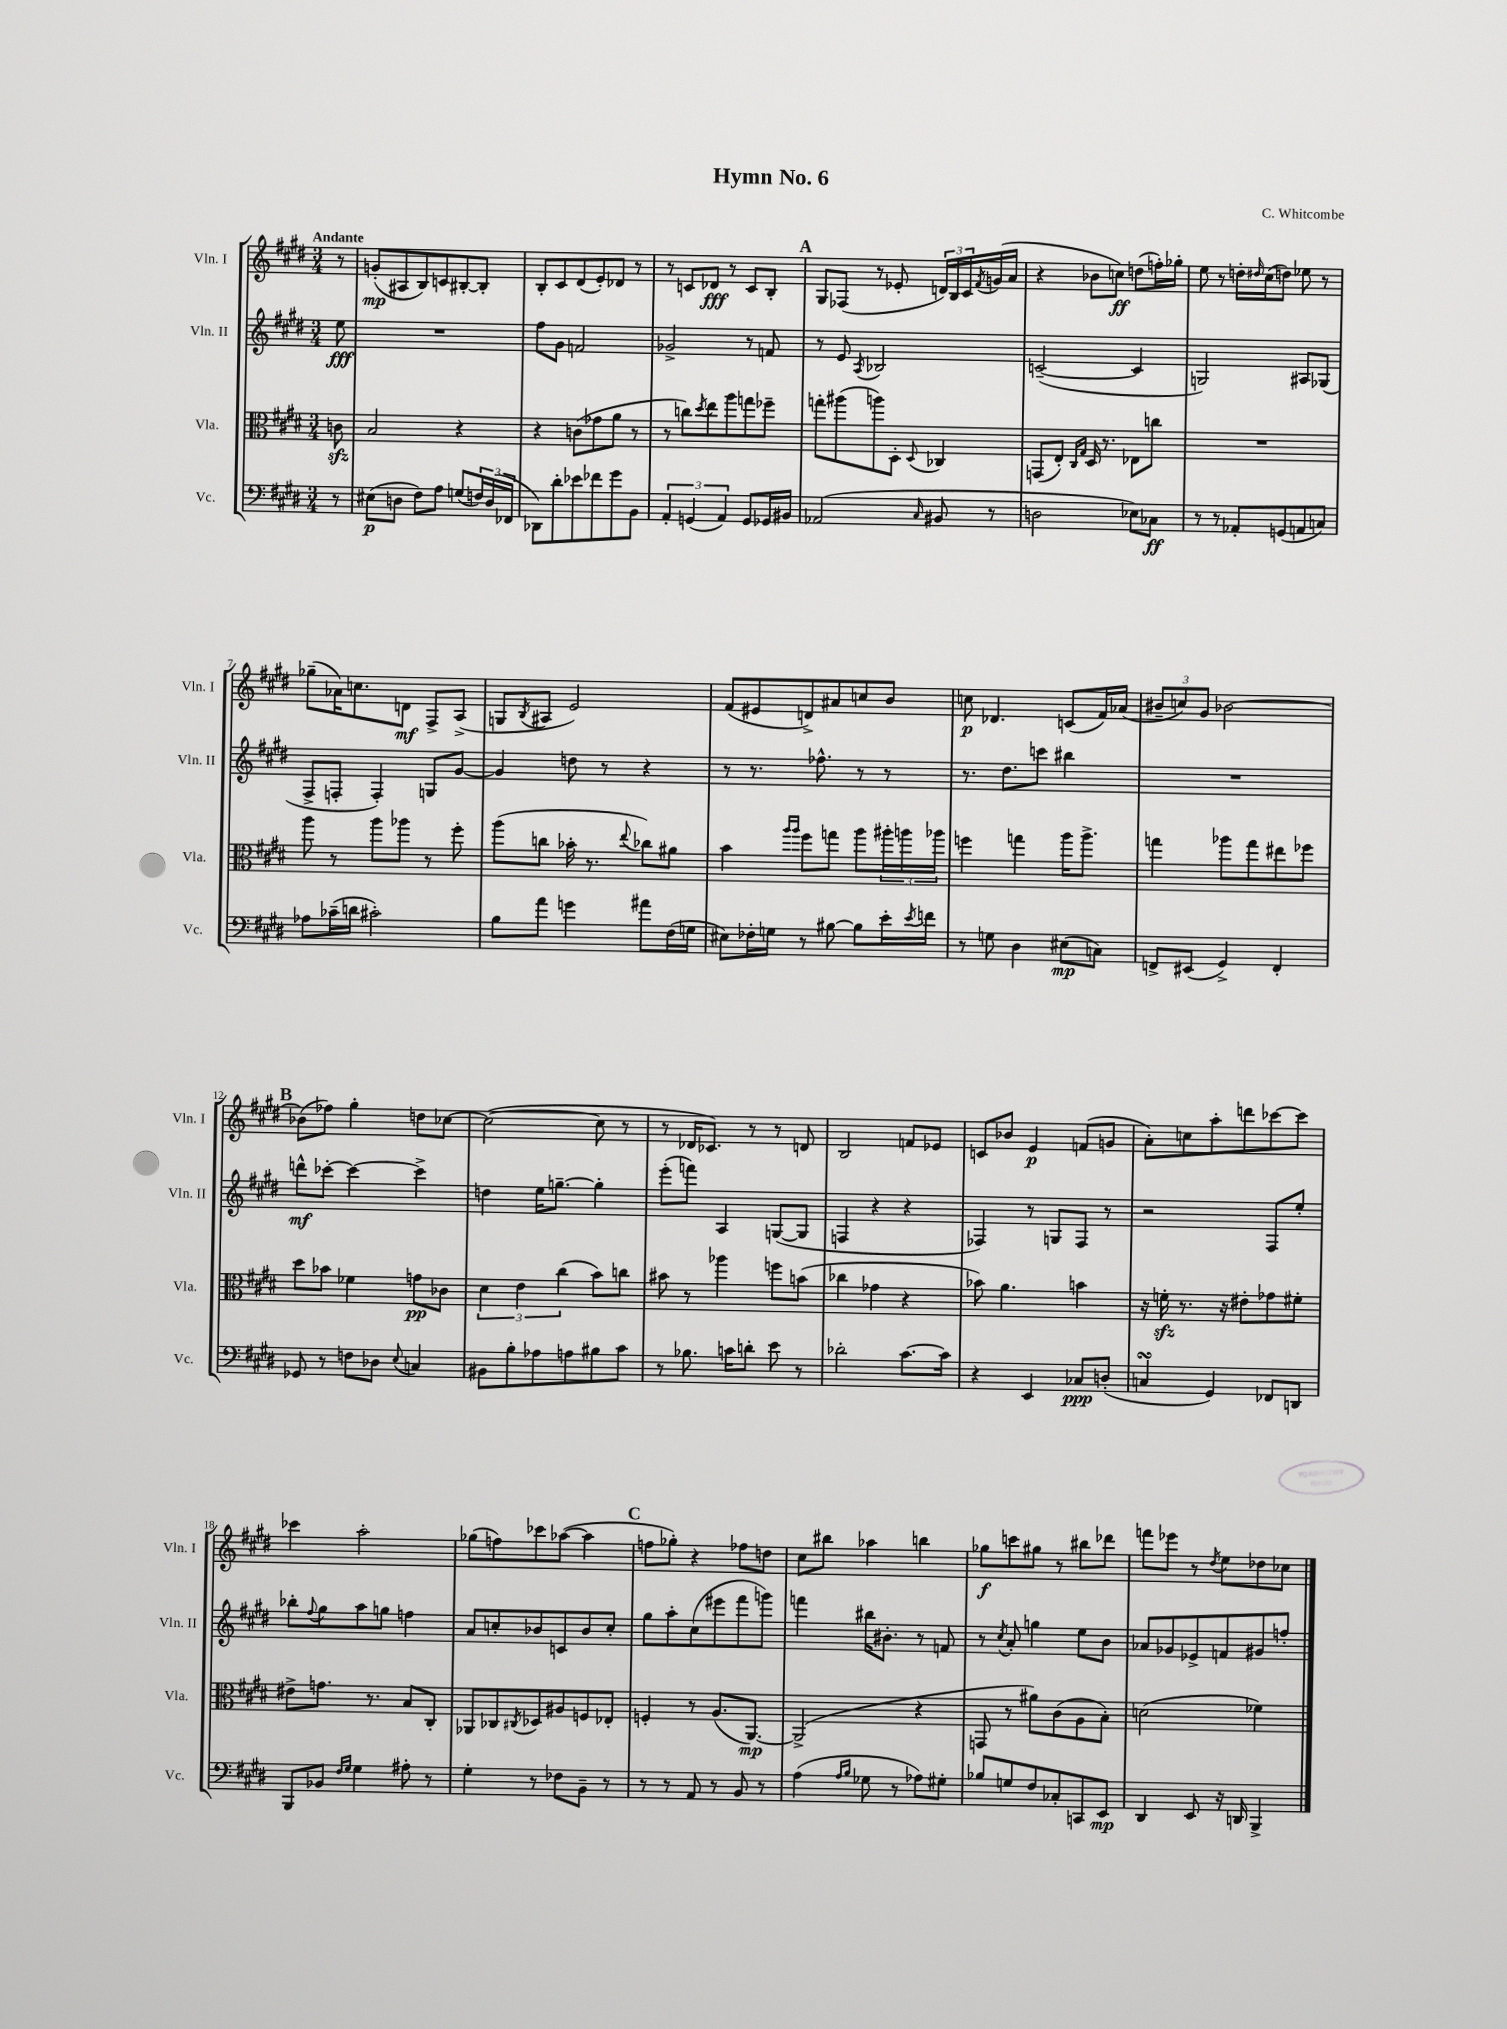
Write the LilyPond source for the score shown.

\header { title = "Hymn No. 6" composer = "C. Whitcombe" }
<<
\new StaffGroup <<
\new Staff = "s0" \with { instrumentName = "Vln. I" shortInstrumentName = "Vln. I" } {
    \clef treble \key e \major \numericTimeSignature \time 3/4 \partial 8 \tempo "Andante"
    r8 |
    g'8-.\mp( ais8 b8) c'8 bis8~-. bis8-. |
    b8-. cis'8 dis'8( e'8-.) des'8 r8 |
    r8 c'8 des'8\fff r8 c'8 b8-. |
    \mark \markup { \bold "A" } gis8 fes8( r8 ees'8-. \tuplet 3/2 { d'16) b16 cis'16 } \acciaccatura { fis'8 } g'16( a'16 |
    r4 bes'8 c''8\ff) d''8( f''16-.) ges''16-. |
    e''8 r8 d''16-. \grace { dis''16 } cis''16( d''8) ees''8 r8 |
    ges''8--( aes'16) c''8. d'8\mf fis8-> a8->( |
    g8 \acciaccatura { b8 } ais8 e'2) |
    fis'8( eis'8 d'8->) ais'8 c''8 b'8 |
    c''8\p des'4. c'8( fis'16) aes'16( |
    \tuplet 3/2 { bis'8-- c''8) gis'8 } bes'2~ |
    \mark \markup { \bold "B" } bes'8( fes''8) gis''4-. d''8 ces''8~ |
    ces''2~( ces''8 r8 |
    r8 des'16 ces'8.) r8 r8 d'8 |
    b2 f'8 ees'8 |
    c'8 bes'8 e'4\p f'8( g'8 |
    a'8-.) c''8 a''8-. d'''8 ces'''8~ ces'''8 |
    ces'''4 a''2-. |
    ges''8( f''8) ces'''8 aes''8~( aes''4 |
    \mark \markup { \bold "C" } f''8 ges''8-.) r4 fes''8 d''8 |
    cis''8 bis''8 aes''4 b''4 |
    ges''8\f c'''8 gis''8 r8 bis''8 des'''8 |
    f'''8 ees'''8 r8 \acciaccatura { dis''8 } e''8 des''8 ces''8 \bar "|." |
}
\new Staff = "s1" \with { instrumentName = "Vln. II" shortInstrumentName = "Vln. II" } {
    \clef treble \key e \major \numericTimeSignature \time 3/4 \partial 8
    e''8\fff |
    R2. |
    fis''8 gis'8 f'2 |
    ges'2-> r8 f'8 |
    \mark \markup { \bold "A" } r8 e'8 \acciaccatura { a8 } bes2 |
    c'2~--( c'4 |
    g2) ais8 ges8( |
    fis8-> f8-. f4-.) g8 gis'8~ |
    gis'4 d''8 r8 r4 |
    r8 r8. fes''8.-^ r8 r8 |
    r8. dis''8. c'''8 bis''4 |
    R2. |
    \mark \markup { \bold "B" } d'''8-^\mf ces'''8~-. ces'''4~ ces'''4-> |
    d''4 e''16 g''8.~-- g''4-. |
    e'''8-.( f'''8) a4 g8~( g8 |
    f4 r4 r4 |
    fes4) r8 g8 fes8 r8 |
    r2 fis8 e''8-. |
    bes''8-. \appoggiatura { fis''8 } gis''8 a''8 g''8 f''4 |
    a'8 c''8-. bes'8 c'8 bes'8 c''8-. |
    \mark \markup { \bold "C" } gis''8 a''8-. cis''8( eis'''8 fis'''8 g'''8) |
    f'''4 bis''16 bis'8.-. r8 f'8 |
    r8 \acciaccatura { cis''8 } a'8-. g''4 e''8 b'8 |
    aes'8 ges'8 ees'8-> f'8 gis'8 f''8-. \bar "|." |
}
\new Staff = "s2" \with { instrumentName = "Vla." shortInstrumentName = "Vla." } {
    \clef alto \key e \major \numericTimeSignature \time 3/4 \partial 8
    c'8\sfz |
    b2 r4 |
    r4 c'8( ges'8 a'8 r8 |
    r8 c''8) \acciaccatura { dis''8 } e''8 a''8 g''8 fes''8-- |
    \mark \markup { \bold "A" } g''8-. ais''8( a''8) dis8-. \appoggiatura { dis8 } ces4 |
    g,8( e8-.) \grace { cis16 gis16 } dis16 r8. ees8 c''8 |
    R2. |
    a''8 r8 a''8 aes''8 r8 fis''8-. |
    a''8( c''8 bes'16-. r8. \appoggiatura { e''8 } ces''8) ais'8 |
    b'4 \grace { a''16 a''16 } fis''8 g''8 a''8 \tuplet 3/2 { ais''16-. a''16 aes''16 } |
    f''4 g''4 a''16 a''8.-> |
    g''4 aes''8 g''8 eis''8 fes''8 |
    \mark \markup { \bold "B" } dis''8 bes'8 fes'4 g'8\pp ces'8 |
    \tuplet 3/2 { dis'4 e'4 cis''4( } b'8) c''8 |
    bis'8 r8 aes''4 f''8 b'8( |
    ces''4 ges'4 r4 |
    bes'8) a'4. b'4 |
    r16 f'16-.\sfz r8. r16 eis'8-. ges'8 fis'8-. |
    eis'8-> g'8. r8. b8 cis8-. |
    aes,8 ces8 \acciaccatura { cis8 } des8 ais8 f8 ees8-. |
    \mark \markup { \bold "C" } f4-. r8 a8.( a,8.~\mp) |
    a,2->( r4 |
    g,8 r8 ais'8) cis'8( a8 b8-.) |
    d'2( fes'4) \bar "|." |
}
\new Staff = "s3" \with { instrumentName = "Vc." shortInstrumentName = "Vc." } {
    \clef bass \key e \major \numericTimeSignature \time 3/4 \partial 8
    r8 |
    eis8\p( d8 fis8) a8 g8( \tuplet 3/2 { f16) d16( fes,16 } |
    des,8) dis'8-. ees'8 fes'8 gis'8 b,8 |
    \tuplet 3/2 { a,4-. g,4( a,4) } g,8 ges,16 bis,16 |
    \mark \markup { \bold "A" } aes,2( \grace { cis16 } bis,8 r8 |
    d2 ees8) ces8\ff |
    r8 r8 aes,8-. g,8( a,8 c8) |
    aes8 ces'16--( d'16 cis'2-.) |
    b8 a'8 g'4 ais'8 fis16( g16 |
    eis8) fes16-. g16 r8 bis8~ bis8 e'16-. \acciaccatura { e'8 } f'16 |
    r8 g8 dis4 eis8\mp( c8) |
    f,8-> eis,8( gis,4->) f,4-. |
    \mark \markup { \bold "B" } ges,8 r8 f8 des8 \appoggiatura { e8 } c4 |
    bis,8 b8-. aes8 a8 bis8 cis'8 |
    r8 bes8. c'16 d'8-. e'8 r8 |
    des'2-. cis'8.~ cis'16 |
    r4 e,4 ces8\ppp d8-.( |
    c4\turn gis,4) fes,8 d,8 |
    b,,8 bes,8 \grace { fis16 gis16 } gis4 ais8-. r8 |
    gis4-. r8 fes8 b,8-- r8 |
    \mark \markup { \bold "C" } r8 r8 a,8 r8 b,8 r8 |
    a4( \grace { a16 b16 } ges8 r8 aes8) gis8-. |
    bes8 g8 fis8 ces8-. c,8 e,8\mp |
    dis,4 e,8 r16 d,16 b,,4-> \bar "|." |
}
>>
>>
